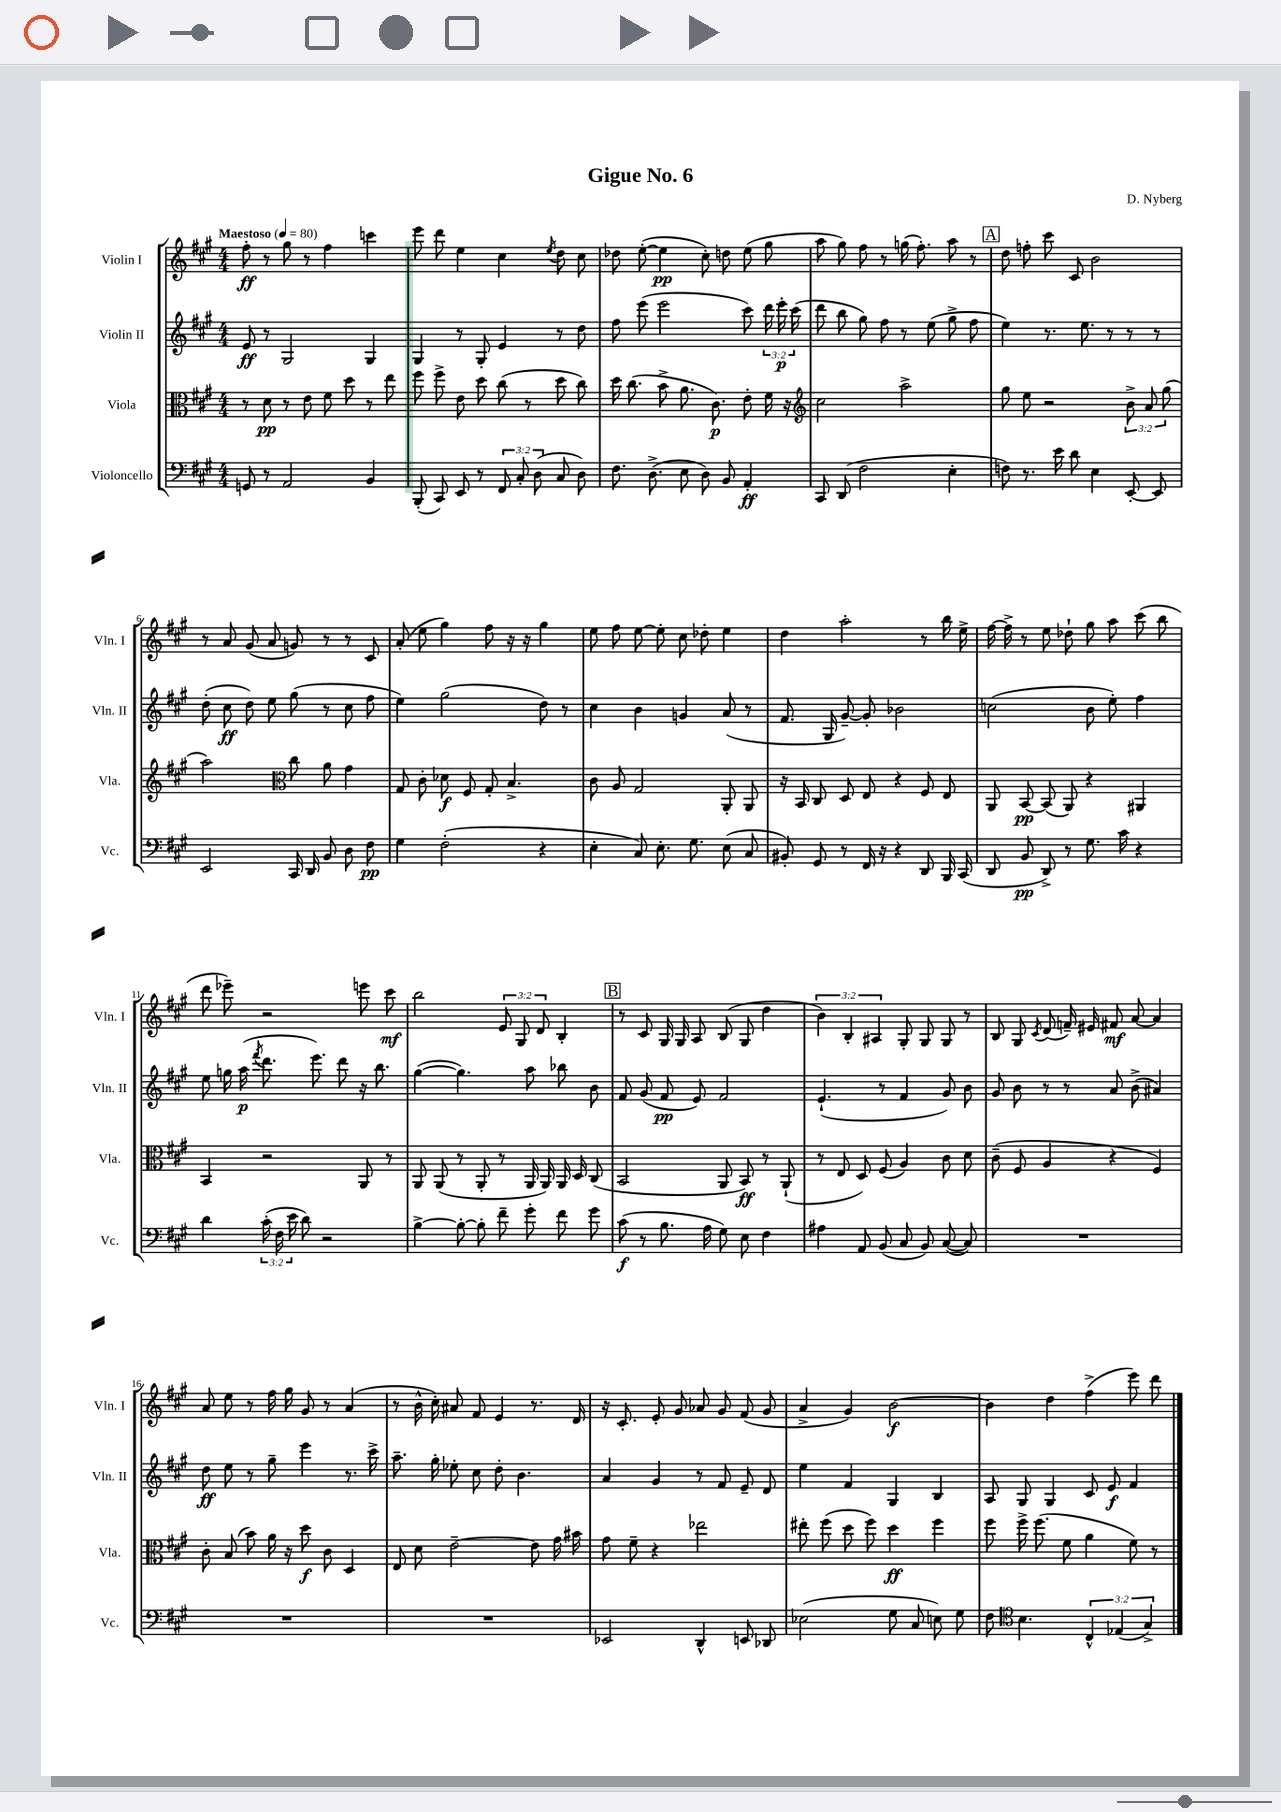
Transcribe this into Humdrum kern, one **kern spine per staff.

**kern	**dynam	**kern	**dynam	**kern	**dynam	**kern	**dynam
*part4	*part4	*part3	*part3	*part2	*part2	*part1	*part1
*staff4	*staff4	*staff3	*staff3	*staff2	*staff2	*staff1	*staff1
*I"Violoncello	*	*I"Viola	*	*I"Violin II	*	*I"Violin I	*
*I'Vc.	*	*I'Vla.	*	*I'Vln. II	*	*I'Vln. I	*
*clefF4	*	*clefC3	*	*clefG2	*	*clefG2	*
*k[f#c#g#]	*	*k[f#c#g#]	*	*k[f#c#g#]	*	*k[f#c#g#]	*
*M4/4	*	*M4/4	*	*M4/4	*	*M4/4	*
*MM80	*	*MM80	*	*MM80	*	*MM80	*
=1	=1	=1	=1	=1	=1	=1	=1
!	!	!	!	!	!	!LO:TX:a:B:t=Maestoso	!
8GGn/	.	8r	.	8e/	ff	8ff#'\	ff
8r	.	8d\	pp	8r	.	8r	.
2AA/	.	8r	.	2G#/	.	8gg#\	.
.	.	8e\	.	.	.	8r	.
.	.	8f#\	.	.	.	4ff#\	.
.	.	8dd\	.	.	.	.	.
4BB/	.	8r	.	4G#/	.	4cccn\	.
.	.	8ee\	.	.	.	.	.
=2	=2	=2	=2	=2	=2	=2	=2
(8BBB'/	.	8ff#\	.	4G#/	.	8eee\	.
8CC#/)	.	8ff#^\	.	.	.	8ddd\	.
8EE/	.	8e\	.	8r	.	4ee\	.
8r	.	8dd\	.	8G#'/	.	.	.
12FF#/	.	(8cc#\	.	4e/	.	4cc#\	.
12C#'/	.	.	.	.	.	.	.
.	.	8r	.	.	.	.	.
(12D\	.	.	.	.	.	.	.
.	.	.	.	.	.	8qee/	.
8C#/	.	8dd\	.	8r	.	8dd\	.
8D\)	.	8cc#\)	.	8dd\	.	8cc#\	.
=3	=3	=3	=3	=3	=3	=3	=3
8.F#\	.	16dd\	.	8ff#\	.	8dd-X\	.
.	.	(8.cc#\	.	.	.	.	.
.	.	.	.	(8eee\	.	([8ee'\	.
(8.D^\	.	.	.	.	.	.	.
.	.	8b^\	.	2eee\	.	4ee\]	pp
8E\	.	8.a\	.	.	.	.	.
8D\)	.	.	.	.	.	8cc#'\)	.
.	.	8.c#\)	p	.	.	.	.
8BB/	.	.	.	.	.	8ddn\	.
4AA'/	ff	8e'\	.	8ccc#\)	.	(8ee\	.
.	.	16f#\	.	24ddd\	.	8gg#\	.
.	.	.	.	24eee'\	p	.	.
.	.	16r	.	.	.	.	.
.	.	.	.	(24ccc#\	.	.	.
=4	=4	=4	=4	=4	=4	=4	=4
*	*	*clefG2	*	*	*	*	*
8CC#/	.	2cc#\	.	8ddd\	.	8aa\	.
(8DD/	.	.	.	8bb\	.	8gg#\)	.
2F#\	.	.	.	8gg#\)	.	8ff#\	.
.	.	.	.	8ff#\	.	8r	.
.	.	2aa^\	.	8r	.	(16ggn\	.
.	.	.	.	.	.	8.ff#'\)	.
.	.	.	.	(8ee\	.	.	.
4E'\	.	.	.	8gg#^\	.	8aa\	.
.	.	.	.	8ff#\	.	8r	.
!!LO:REH:place=s1:t=A
=5	=5	=5	=5	=5	=5	=5	=5
8Fn\)	.	8gg#\	.	4ee\)	.	8dd\	.
8.r	.	8ee\	.	.	.	8ffn'\	.
.	.	2r	.	8.r	.	8ccc#\	.
16e\	.	.	.	.	.	.	.
8d\	.	.	.	.	.	8c#/	.
.	.	.	.	8.ee\	.	.	.
4E\	.	.	.	.	.	2b\	.
.	.	.	.	8r	.	.	.
[8EE'/	.	12b^\	.	8r	.	.	.
.	.	12a/	.	.	.	.	.
8EE/]	.	.	.	8r	.	.	.
.	.	(12gg#\	.	.	.	.	.
!!LO:LB:g=z
=6	=6	=6	=6	=6	=6	=6	=6
2EE/	.	2aa\)	.	(8dd'\	.	8r	.
.	.	.	.	8cc#\	ff	8a/	.
.	.	.	.	8dd\)	.	(8g#/	.
.	.	.	.	8ee\	.	8a/	.
*	*	*clefC3	*	*	*	*	*
16CC#/	.	8cc#\	.	(8gg#\	.	8gn/)	.
16DD/	.	.	.	.	.	.	.
8BB/	.	8a\	.	8r	.	8r	.
8D\	.	4g#\	.	8cc#\	.	8r	.
8F#\	pp	.	.	8ff#\	.	8c#/	.
=7	=7	=7	=7	=7	=7	=7	=7
4G#\	.	8G#/	.	4ee\)	.	(8a'/	.
.	.	8c#'\	.	.	.	8ee\	.
(2F#'\	.	8d-X\	f	(2gg#\	.	4gg#\)	.
.	.	8F#/	.	.	.	.	.
.	.	8G#'/	.	.	.	8ff#\	.
.	.	4.B^/	.	.	.	16r	.
.	.	.	.	.	.	16r	.
4r	.	.	.	8dd\)	.	4gg#\	.
.	.	.	.	8r	.	.	.
=8	=8	=8	=8	=8	=8	=8	=8
4E'\	.	8c#\	.	4cc#\	.	8ee\	.
.	.	8A/	.	.	.	8ff#\	.
8C#/)	.	2G#/	.	4b\	.	[8ee\	.
8.E'\	.	.	.	.	.	8ee'\]	.
.	.	.	.	4gn/	.	8cc#\	.
8.G#\	.	.	.	.	.	.	.
.	.	.	.	.	.	8dd-X'\	.
(8E\	.	8AA'/	.	(8a/	.	4ee\	.
8C#/	.	8AA/	.	8r	.	.	.
=9	=9	=9	=9	=9	=9	=9	=9
8BB#X'/)	.	16r	.	8.f#/	.	4dd\	.
.	.	16BB/	.	.	.	.	.
8GG#/	.	8C#/	.	.	.	.	.
.	.	.	.	16G#/	.	.	.
8r	.	8D/	.	[8g#~/)	.	2aa'\	.
16FF#/	.	8E/	.	8g#'/]	.	.	.
16r	.	.	.	.	.	.	.
4r	.	4r	.	2b-X\	.	.	.
8DD/	.	8F#/	.	.	.	8r	.
16BBB/	.	8E/	.	.	.	16bb\	.
(16CC#/	.	.	.	.	.	16ee^\	.
=10	=10	=10	=10	=10	=10	=10	=10
8DD/	.	8AA/	.	(2ccn\	.	[16ff#\	.
.	.	.	.	.	.	16ff#^\]	.
8BB/	pp	[8BB/	pp	.	.	8r	.
8DD^/)	.	(8BB/]	.	.	.	8ee\	.
8r	.	8AA/)	.	.	.	8dd-X`\	.
8.G#\	.	4r	.	8b\	.	8gg#\	.
.	.	.	.	8ee'\)	.	8aa\	.
16c#\	.	.	.	.	.	.	.
4r	.	4AA#X/	.	4ff#\	.	(8ccc#\	.
.	.	.	.	.	.	8bb\	.
!!LO:LB:g=z
=11	=11	=11	=11	=11	=11	=11	=11
4d\	.	4BB/	.	8ee\	.	8ddd\	.
.	.	.	.	16ggn\	.	8eee-X~\)	.
.	.	.	.	(16aa\	p	.	.
.	.	.	.	8qfff#/	.	.	.
(24c#'\	.	2r	.	8.ddd\	.	2r	.
24F#\	.	.	.	.	.	.	.
24e\	.	.	.	.	.	.	.
8d\)	.	.	.	.	.	.	.
.	.	.	.	8.eee\)	.	.	.
2r	.	.	.	.	.	.	.
.	.	.	.	8ddd\	.	.	.
.	.	8AA/	.	16r	.	8eeen\	.
.	.	.	.	8.bb\	.	.	.
.	.	8r	.	.	.	8ccc#\	mf
=12	=12	=12	=12	=12	=12	=12	=12
[4B^\	.	8AA/	.	([4gg#\	.	2bb\	.
.	.	(8AA/	.	.	.	.	.
8B'\_	.	8r	.	4.gg#\])	.	.	.
8B'\]	.	8AA'/	.	.	.	.	.
8f#~\	.	8r	.	.	.	12e/	.
.	.	.	.	.	.	12G#/	.
8g#'\	.	16AA/	.	8aa\	.	.	.
.	.	.	.	.	.	12d/	.
.	.	16AA/)	.	.	.	.	.
8f#\	.	16AA/	.	8bb-X\	.	4B'/	.
.	.	16D/	.	.	.	.	.
8g#\	.	(8C#/	.	8b\	.	.	.
!!LO:REH:place=s1:t=B
=13	=13	=13	=13	=13	=13	=13	=13
(8c#\	f	2BB/	.	8f#/	.	8r	.
8r	.	.	.	(8g#/	.	8c#/	.
8.B\	.	.	.	8f#/	pp	16G#/	.
.	.	.	.	.	.	16G#/	.
.	.	.	.	8e/)	.	8A/	.
16A\	.	.	.	.	.	.	.
8G#\)	.	8AA/	.	2f#/	.	(8B/	.
8E\	.	8BB/)	ff	.	.	8G#/	.
4F#\	.	8r	.	.	.	4dd\	.
.	.	(8AA`/	.	.	.	.	.
=14	=14	=14	=14	=14	=14	=14	=14
4A#X\	.	8r	.	(4.e`/	.	6b\)	.
.	.	8E/	.	.	.	.	.
.	.	.	.	.	.	6B'/	.
8AA/	.	8D/)	.	.	.	.	.
.	.	.	.	.	.	6A#X/	.
(8BB/	.	(8F#/	.	8r	.	.	.
8C#/	.	4A/)	.	4f#/	.	8G#'/	.
8BB/)	.	.	.	.	.	8G#/	.
([8C#/	.	8c#\	.	8g#/)	.	8G#/	.
8C#/])	.	8d\	.	8b\	.	8r	.
=15	=15	=15	=15	=15	=15	=15	=15
1r	.	(8c#~\	.	8g#/	.	8B/	.
.	.	8F#/	.	8b\	.	8G#/	.
.	.	.	.	.	.	8qc#/	.
.	.	4A/	.	8r	.	(8d/	.
.	.	.	.	8r	.	16fn~/)	.
.	.	.	.	.	.	16e#X/	.
.	.	4r	.	8a/	.	8f#X/	mf
.	.	.	.	(8b^\	.	[8a/	.
.	.	4F#/)	.	4a#X/)	.	4a/]	.
!!LO:LB:g=z
=16	=16	=16	=16	=16	=16	=16	=16
1r	.	8c#'\	.	8dd\	ff	8a/	.
.	.	(8B/	.	8ee\	.	8ee\	.
.	.	8b\)	.	8r	.	8r	.
.	.	16a\	.	8gg#~\	.	16ff#\	.
.	.	16r	.	.	.	16gg#\	.
.	.	8dd\	f	4eee\	.	8g#/	.
.	.	8c#\	.	.	.	8r	.
.	.	4D/	.	8.r	.	(4a/	.
.	.	.	.	16ccc#^\	.	.	.
=17	=17	=17	=17	=17	=17	=17	=17
1r	.	8E/	.	8.aa~\	.	8r	.
.	.	8d\	.	.	.	16b^^\	.
.	.	.	.	16gg#'\	.	16cc#'\)	.
.	.	[2e~\	.	8ee-X'\	.	8a#X/	.
.	.	.	.	8cc#\	.	8f#/	.
.	.	.	.	8dd'\	.	4e/	.
.	.	.	.	4.b\	.	.	.
.	.	8e\]	.	.	.	8.r	.
.	.	16g#\	.	.	.	.	.
.	.	16b#X\	.	.	.	16d/	.
=18	=18	=18	=18	=18	=18	=18	=18
2EE-X/	.	8g#\	.	4a/	.	16r	.
.	.	.	.	.	.	8.c#'/	.
.	.	8f#~\	.	.	.	.	.
.	.	4r	.	4g#/	.	8e'/	.
.	.	.	.	.	.	8g#/	.
4DD^^/	.	2ee-X\	.	8r	.	8a-X/	.
.	.	.	.	8f#/	.	8g#/	.
8EEn/	.	.	.	8e~/	.	(8f#/	.
8DD-X/	.	.	.	8d/	.	8g#/	.
=19	=19	=19	=19	=19	=19	=19	=19
(2E-X\	.	8ee#X'\	.	4ee\	.	4a^/	.
.	.	(8ff#\	.	.	.	.	.
.	.	8dd\	.	4f#/	.	4g#/)	.
.	.	8ff#\)	.	.	.	.	.
8G#\	.	4dd\	ff	4G#/	.	[2b\	f
8C#/	.	.	.	.	.	.	.
8En\)	.	4ff#\	.	4B/	.	.	.
8G#\	.	.	.	.	.	.	.
=20	=20	=20	=20	=20	=20	=20	=20
8F#\	.	8ff#\	.	8A/	.	4b\]	.
*clefC4	*	*	*	*	*	*	*
4.B\	.	16ff#^\	.	8G#/	.	.	.
.	.	(8.ff#\	.	.	.	.	.
.	.	.	.	4G#/	.	4dd\	.
.	.	8f#\	.	.	.	.	.
6C#^^/	.	4a\	.	8c#/	.	(4ff#^\	.
.	.	.	.	8e/	f	.	.
(6E-X/	.	.	.	.	.	.	.
.	.	8f#\)	.	4f#/	.	8eee\)	.
6G#^/)	.	.	.	.	.	.	.
.	.	8r	.	.	.	8ddd\	.
==	==	==	==	==	==	==	==
*-	*-	*-	*-	*-	*-	*-	*-
